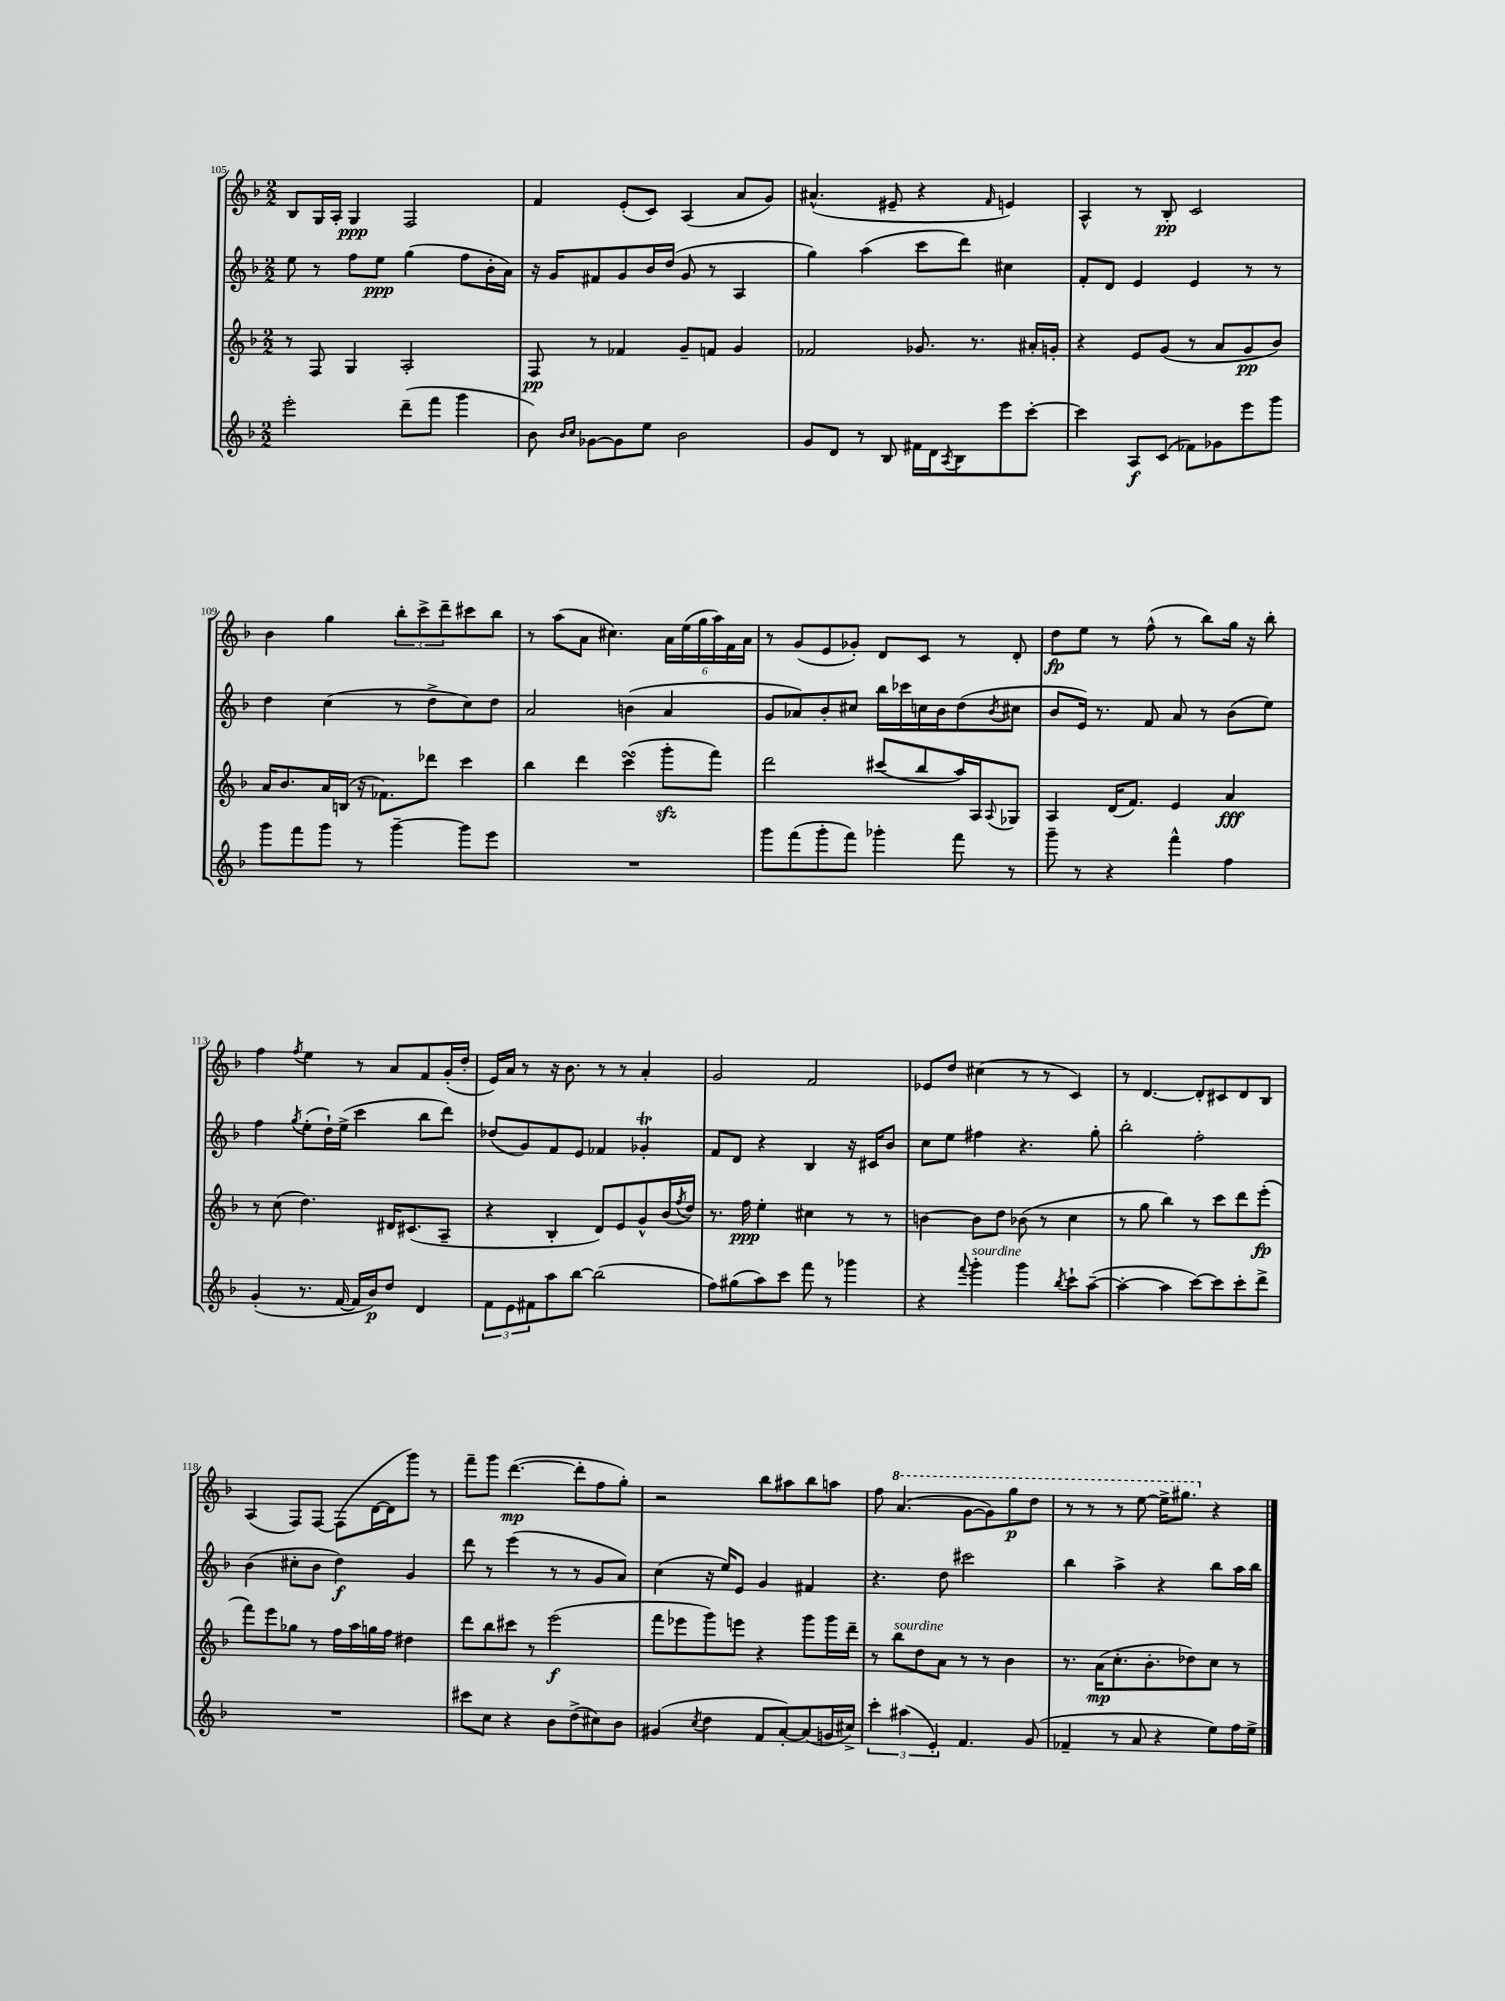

**kern	**kern	**kern	**kern
*staff4	*staff3	*staff2	*staff1
*clefG2	*clefG2	*clefG2	*clefG2
*k[b-]	*k[b-]	*k[b-]	*k[b-]
*M2/2	*M2/2	*M2/2	*M2/2
2eee'	8r	8ee	8B-
.	8F	8r	16G
.	.	.	16A'
.	4G	8ff	4G
.	.	8ee	.
(8ddd~	2A'	(4gg	2F
8fff	.	.	.
4ggg	.	8ff	.
.	.	16b-'	.
.	.	16a)	.
=	=	=	=
8b-)	8F	16r	4f
.	.	16g	.
16qqb-	.	.	.
16qqcc	.	.	.
[8g-	8r	8f#	.
8g-]	4f-	8g	(8e'
8ee	.	16b-	8c)
.	.	(16dd	.
2b-	8g~	8g	(4A
.	8f	8r	.
.	4g	4A	8a
.	.	.	8g)
=	=	=	=
8g	2f-	4gg)	(4.a#^^
8d	.	.	.
8r	.	(4aa	.
8B-	.	.	8e#~
16f#	8.g-	8ccc	4r
16d	.	.	.
8qA	.	.	.
8B-	.	8ddd)	.
.	8.r	.	.
.	.	.	16qqf
8eee	.	4cc#	4e)
[8ccc'	16a#'	.	.
.	16g'	.	.
=	=	=	=
4ccc]	4r	8f'	4A^^
.	.	8d	.
8A	8e	4e	8r
(8c	(8g	.	8B-'
8f-)	8r	4e	2c
8g-	8a	.	.
8eee	8g	8r	.
8ggg	8b-)	8r	.
=	=	=	=
8ggg	16a	4dd	4b-
.	8.b-	.	.
8fff	.	.	.
8ggg	16a	(4cc	4gg
.	(16B	.	.
8r	16r	.	.
.	8.f-)	.	.
[4ggg~	.	8r	12bb-'
.	.	.	12ccc^
.	8ddd-	8dd^	.
.	.	.	12ddd~
8ggg]	4ccc	8cc)	8ccc#
8eee	.	8dd	8bb-
=	=	=	=
1r	4bb-	2a	8r
.	.	.	(8aa
.	4ddd	.	8a
.	.	.	4.cc#)
.	(4ccc	(4b	.
.	8ggg'	4a	24a
.	.	.	(24ee
.	.	.	24gg
.	8fff)	.	24aa)
.	.	.	24f
.	.	.	24a
=	=	=	=
8ggg	2ddd	8g	8r
(8fff	.	8a-)	(8g
8ggg'	.	8b-'	8e
8fff)	.	8cc#	8g-')
4ggg-'	(8ccc#	16bb-	8d
.	.	16ccc-	.
.	8bb-	16cc	8c
.	.	16b-	.
8fff	16aa)	(8dd	8r
.	16A	.	.
.	8qqA	8qb-	.
8r	8G-	8cc#	8d'
=	=	=	=
8ggg~	4A	8b-	8dd
8r	.	16e)	8ee
.	.	8.r	.
4r	(16d	.	8r
.	8.f)	.	.
.	.	8f	(8ff^^
4fff^^	4e	8a	8r
.	.	8r	8bb-)
4ff	4a	(8b-	16gg
.	.	.	16r
.	.	8ee)	8bb-'
=	=	=	=
(4g'	8r	4ff	4ff
.	(8cc	.	.
.	.	8qgg	8qff
8.r	4.dd)	(8ee'	4ee
.	.	16dd`)	.
[16f	.	(16ee^	.
16f]	.	4ccc	8r
16b-)	.	.	.
8dd	16d#	.	8a
.	(8.c#	.	.
4d	.	8bb-	8f
.	8A~	8ddd)	(16g'
.	.	.	16dd'
=	=	=	=
12f	4r	(8dd-	16e)
.	.	.	16a
12e	.	.	.
.	.	8g)	8r
12f#	.	.	.
8aa	4B-'	8f	16r
.	.	.	8.b-
[8bb-	.	8e	.
(2bb-]	8d)	4f-	8r
.	8e	.	8r
.	8g^^	4g-'	4a'
.	(16b-	.	.
.	8qff	.	.
.	16dd)	.	.
=	=	=	=
8ff)	8.r	8f	2g
(8gg#	.	8d	.
.	16ff	.	.
8aa)	4ee'	4r	.
8ccc	.	.	.
8fff	4cc#	4B-	2f
8r	.	.	.
4ggg-	8r	16r	.
.	.	16c#	.
.	8r	8b-	.
=	=	=	=
4r	[4b	8cc	8e-
.	.	8ee	8dd
8qqfff	.	.	.
4ggg'	8b]	4ff#	(4cc#
.	8dd	.	.
4ggg	(8b-	4.r	8r
.	8r	.	8r
8qbb-	.	.	.
8ccc`	4cc	.	4c)
([8aa~	.	8gg'	.
=	=	=	=
4aa'_	8r	2bb-'	8r
.	8gg	.	[4.d
4aa]	4bb-)	.	.
[8ccc)	8r	2ff'	8d']
8ccc]	8ccc	.	8c#
8ccc'	8ddd	.	8d
8ddd^	(8eee'	.	8B-
=	=	=	=
1r	8fff)	(4b-	(4A
.	8eee	.	.
.	8gg-	8cc#'	8F)
.	8r	8b-	[8F
.	16ff	4dd)	(8F]
.	16aa	.	.
.	16gg	.	[16d
.	16ff	.	16d]
.	4dd#	4g	8ggg)
.	.	.	8r
=	=	=	=
8ccc#	8ddd	8ddd	8fff~
8cc	8bb-	8r	8ggg
4r	8ccc#	(4eee	([4.ddd
.	8r	.	.
8b-	(2eee	8r	.
(8dd^	.	8r	8ddd']
8cc#)	.	8g	8ff
8b-	.	8a)	8gg')
=	=	=	=
(4g#	8fff	(4cc	2r
.	8eee-	.	.
8qcc	.	.	.
4dd	8ggg)	16r	.
.	.	16ee)	.
.	8eee	8e	.
8f	4r	4g	8bb-
[8a')	.	.	8aa#
(8a]	8ggg	4f#	8bb-
16g	16ggg	.	8aa
16cc#^)	16ddd~	.	.
=	=	=	=
6ccc'	8r	4.r	8ff
.	8bb-	.	(4.aa
(6aa#	.	.	.
.	8dd	.	.
6e')	.	.	.
.	8a	8dd	.
4.f	8r	2ccc#	[8gg
.	8r	.	8gg])
.	4b-	.	8ggg
(8g	.	.	8ddd
=	=	=	=
4f-~	8.r	4bb-	8r
.	.	.	8r
.	(16a	.	.
8r	8.cc'	4aa^	8r
8a	.	.	[8eee
.	8.b-'	.	.
4r	.	4r	16eee^]
.	.	.	8.ggg#
.	8dd-)	.	.
8ee)	8cc	8bb-	4r
16ff	8r	16aa	.
16ee^	.	16bb-	.
==	==	==	==
*-	*-	*-	*-
